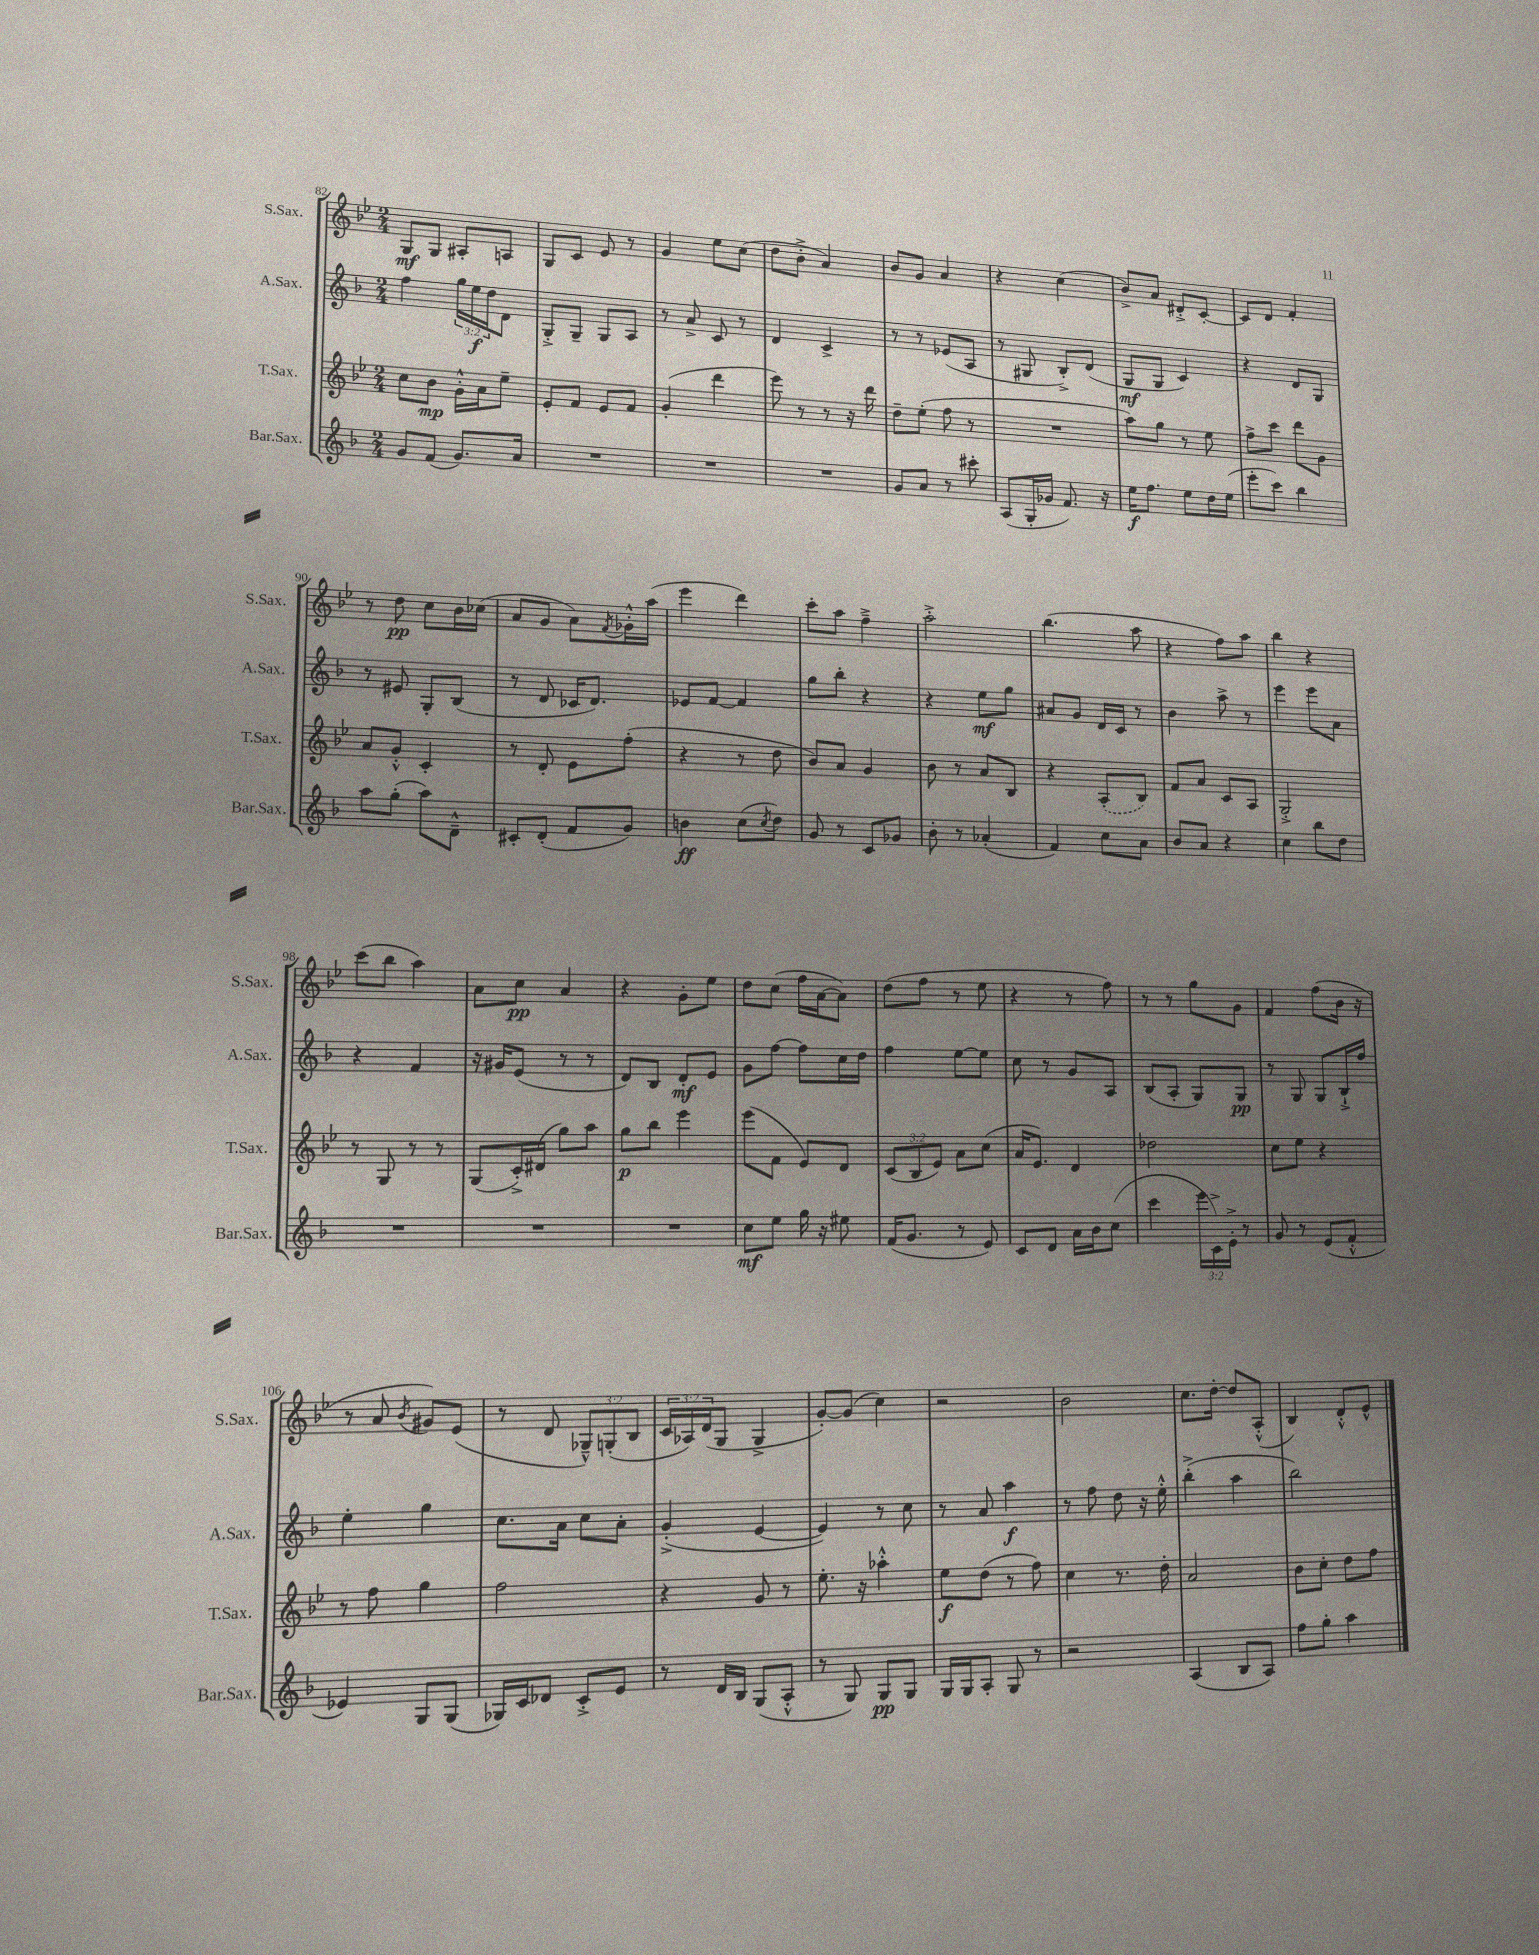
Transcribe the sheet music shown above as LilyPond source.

<<
\new StaffGroup <<
\new Staff = "s0" \with { instrumentName = "S.Sax." shortInstrumentName = "S.Sax." } {
    \clef treble \key bes \major \numericTimeSignature \time 2/4 \override Staff.TupletNumber.text = #tuplet-number::calc-fraction-text
    g8\mf g8 ais8-. a8 |
    g8 c'8 ees'8 r8 |
    g'4 ees''8 c''8( |
    d''8 bes'8-.-> a'4) |
    bes'8 g'8 a'4 |
    r4 c''4( |
    bes'8->) a'8 dis'8-.-> c'8~-. |
    c'8 d'8 f'4-. |
    r8 d''8\pp c''8 bes'16 ces''16( |
    a'8 g'8 a'8) \acciaccatura { f'8 } ges'16-.-^ a''16( |
    ees'''4 d'''4) |
    c'''8-. a''8 f''4---> |
    a''2-.-> |
    bes''4.( a''8 |
    r4 f''8) a''8 |
    bes''4 r4 |
    c'''8( bes''8 a''4) |
    a'8 c''8\pp a'4 |
    r4 g'8-. ees''8 |
    d''8 c''8( f''16 a'16~ a'8) |
    d''8( f''8 r8 ees''8 |
    r4 r8 f''8) |
    r8 r8 g''8 g'8 |
    f'4 f''8( bes'16 r16 |
    r8 a'8 \acciaccatura { bes'8 } gis'8) ees'8( |
    r8 d'8 \tuplet 3/2 { ges8---^) g8-.( bes8 } |
    \tuplet 3/2 { c'16 aes16) d'16( } g8 g4-> |
    g'8~-.) g'8( c''4) |
    r2 |
    bes'2 |
    c''8. d''16~-. d''8 a8-.-^( |
    bes4) d'8-.-^ ees'8-^ \bar "|." |
}
\new Staff = "s1" \with { instrumentName = "A.Sax." shortInstrumentName = "A.Sax." } {
    \clef treble \key f \major \numericTimeSignature \time 2/4 \override Staff.TupletNumber.text = #tuplet-number::calc-fraction-text
    f''4 \tuplet 3/2 { g''16 e''16\f d''16 } d'8 |
    g8-.-> g8-- g8 a8 |
    r8 a'8-> c'8 r8 |
    d'4 c'4-> |
    r8 r8 ees'8( a8 |
    r8 gis8 bes8-.->) d'8( |
    g8\mf g8 c'4) |
    r4 d'8 g8 |
    r8 eis'8 g8-. bes8( |
    r8 d'8 ces'16 d'8.) |
    ees'8 f'8~ f'4 |
    g''8 bes''8-. r4 |
    r4 e''8\mf g''8 |
    ais'8 g'8 d'16 c'16 r8 |
    bes'4 a''8-> r8 |
    e'''4 e'''8 a'8 |
    r4 f'4 |
    r16 gis'16 e'8( r8 r8 |
    d'8) bes8 d'8-.\mf e'8 |
    g'8 f''8~ f''8 c''16 d''16 |
    f''4 e''8~ e''8 |
    c''8 r8 g'8 a8 |
    bes8( a8-. g8) g8\pp |
    r8 g8 g8 bes16-!-> f''16 |
    e''4-. g''4 |
    c''8. a'16 c''8 a'8-. |
    g'4-.->( e'4~ |
    e'4) r8 c''8 |
    r8 a'8 a''4\f |
    r8 f''8 d''8 r16 e''16-.-^ |
    bes''4-.->( a''4 |
    bes''2) \bar "|." |
}
\new Staff = "s2" \with { instrumentName = "T.Sax." shortInstrumentName = "T.Sax." } {
    \clef treble \key bes \major \numericTimeSignature \time 2/4 \override Staff.TupletNumber.text = #tuplet-number::calc-fraction-text
    c''8 bes'8\mp g'16-.-^ a'16 ees''8-- |
    ees'8-. f'8 ees'8 f'8 |
    g'4-.( d'''4 |
    ees'''8) r8 r8 r16 d'''16 |
    d''8-- ees''8-.( f''8 r8 |
    R2 |
    a''8) g''8 r8 ees''8 |
    f''8-> c'''8 d'''8 g'8 |
    a'8 g'8-.-^ c'4-. |
    r8 d'8-. ees'8 f''8-.( |
    r4 r8 d''8 |
    bes'8) a'8 g'4 |
    bes'8 r8 a'8 bes8 |
    r4 \once \slurDashed a8-.( bes8) |
    f'8 a'8 c'8 a8 |
    g2-.-> |
    r8 g8 r8 r8 |
    g8( c'16-.->) dis'16( g''8) a''8 |
    g''8\p bes''8 ees'''4 |
    ees'''8( f'8 ees'8) d'8 |
    \tuplet 3/2 { c'8( bes8 ees'8) } a'8 c''8( |
    a'16 ees'8.) d'4 |
    des''2 |
    c''8 ees''8 r4 |
    r8 f''8 g''4 |
    f''2 |
    r4 g'8 r8 |
    ees''8.-. r16 aes''4-.-^ |
    ees''8\f d''8( r8 f''8) |
    c''4 r8. d''16-. |
    a'2 |
    bes'8 c''8-. d''8 f''8 \bar "|." |
}
\new Staff = "s3" \with { instrumentName = "Bar.Sax." shortInstrumentName = "Bar.Sax." } {
    \clef treble \key f \major \numericTimeSignature \time 2/4 \override Staff.TupletNumber.text = #tuplet-number::calc-fraction-text
    g'8 f'8( g'8.) a'16 |
    R2 |
    R2 |
    R2 |
    g'8 a'8 r8 cis'''8-. |
    a8( g16-. ges'16 f'8.) r16 |
    e''16\f f''8. e''8 d''16 e''16( |
    e'''8-. c'''8) bes''4 |
    a''8 g''8-.( a''8) d'8---^ |
    cis'8-. d'8-.( f'8 g'8) |
    b'4\ff c''8( \acciaccatura { c''8 } d''8) |
    g'8 r8 c'8 ges'8 |
    bes'8-. r8 aes'4-.( |
    f'4) c''8 a'8 |
    bes'8 a'8 r4 |
    c''4 bes''8 d''8 |
    R2 |
    R2 |
    R2 |
    c''8\mf e''8 g''16 r16 eis''8 |
    f'16( g'8. r8 e'8) |
    c'8 d'8 a'16 bes'16 c''8( |
    c'''4 \tuplet 3/2 { e'''16 c'16->) e'16-.-> } r8 |
    g'8 r8 e'8( f'8-.-^ |
    ees'4) g8 g8( |
    ges16) c'16 des'8 c'8-.-> e'8 |
    r8 d'16 bes16 g8( a8-.-^ |
    r8 g8) g8\pp g8 |
    g16 g16 a8-. g8 r8 |
    r2 |
    a4( bes8 a8) |
    f''8 g''8-. a''4 \bar "|." |
}
>>
>>
\layout { \context { \Score currentBarNumber = #82 } }
